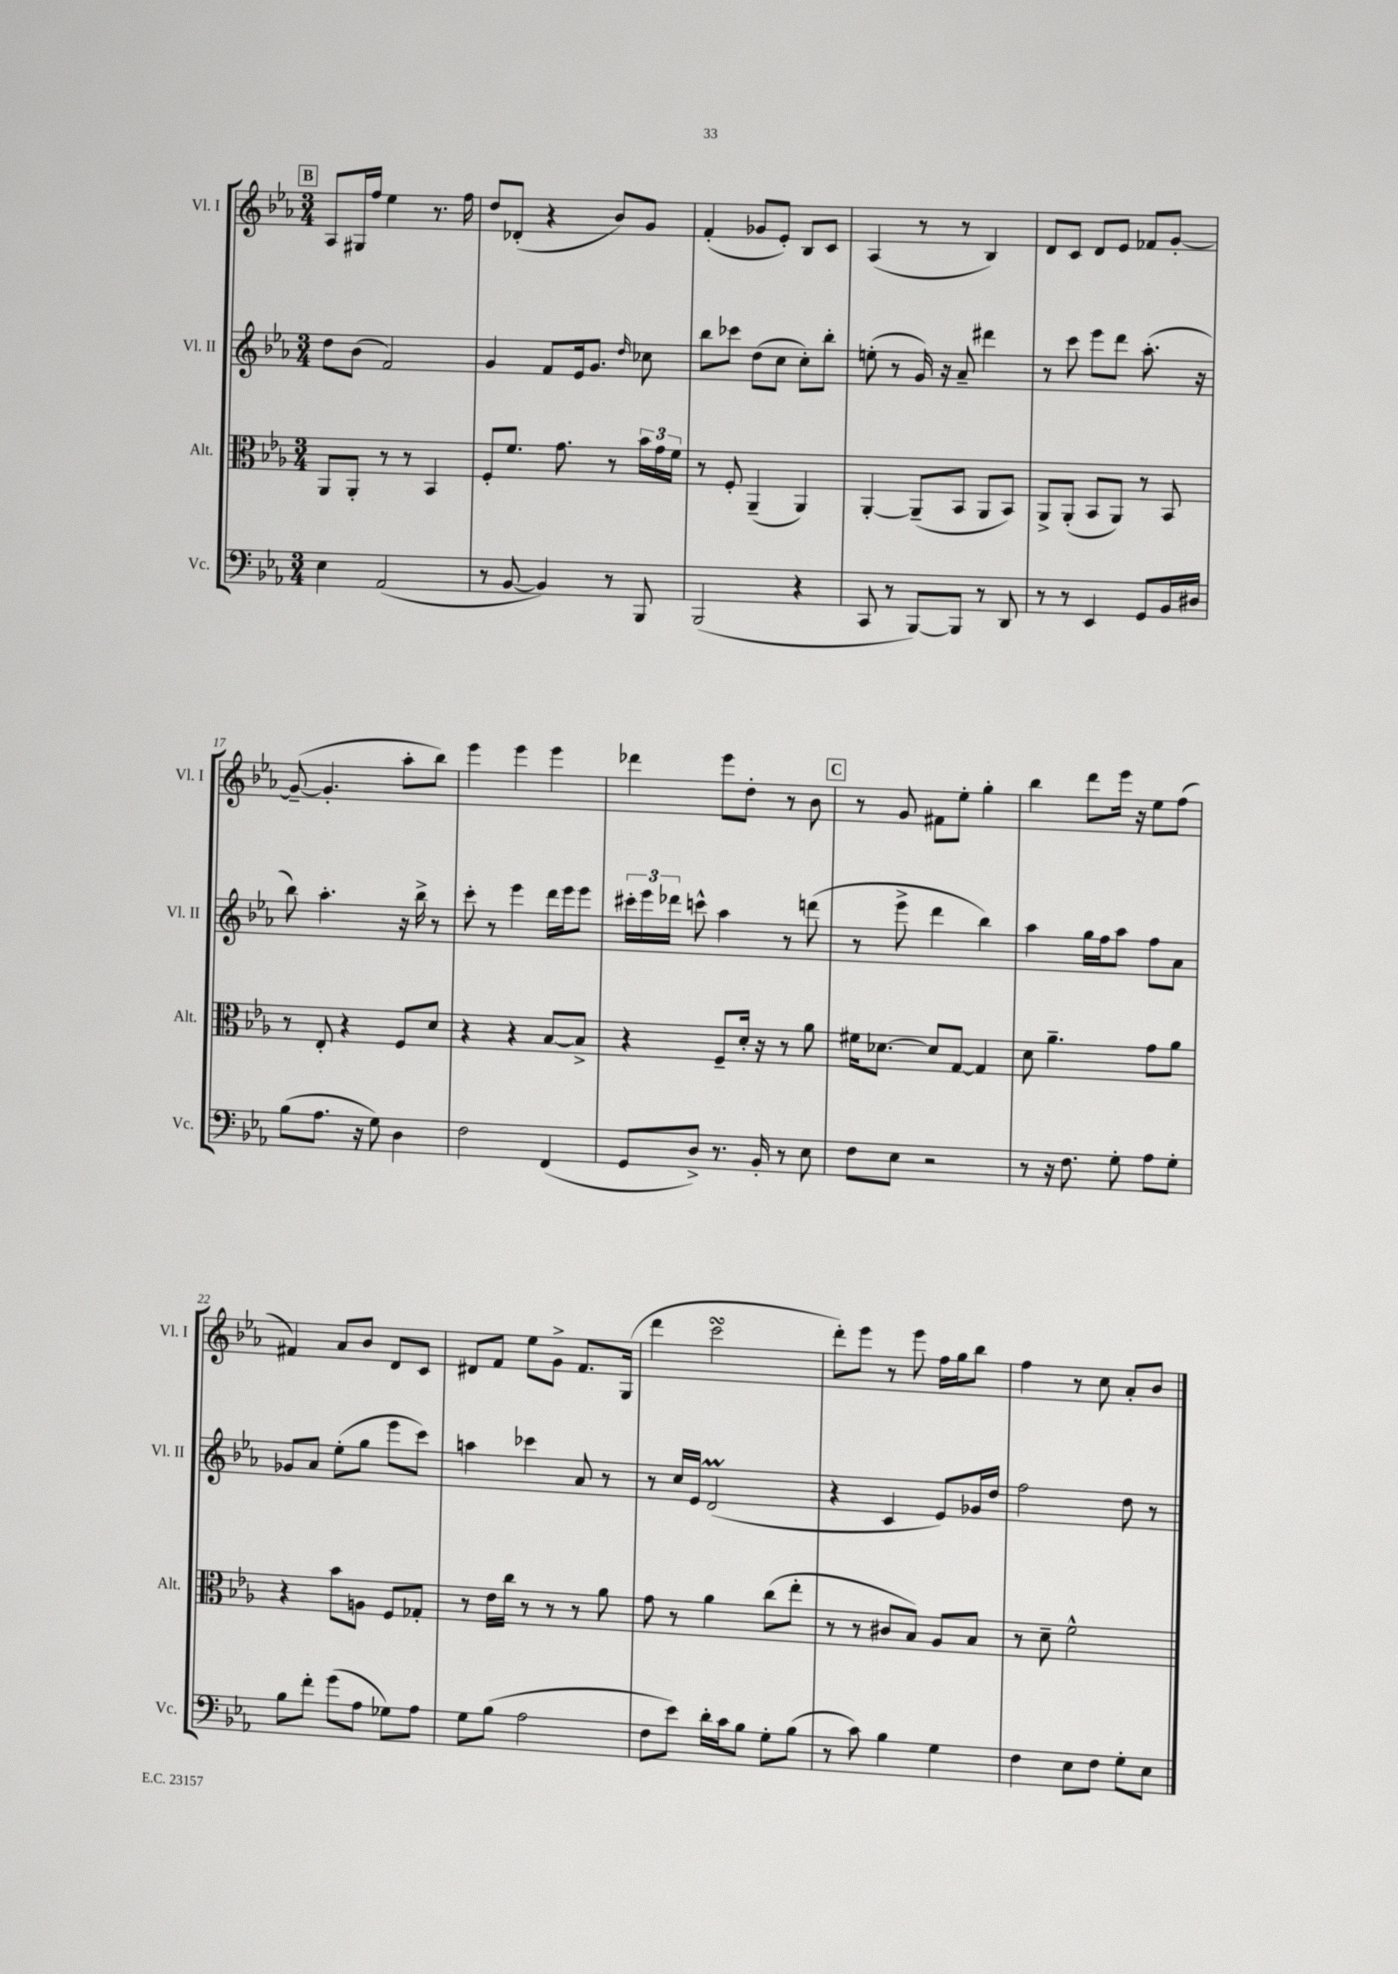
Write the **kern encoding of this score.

**kern	**kern	**kern	**kern
*part4	*part3	*part2	*part1
*staff4	*staff3	*staff2	*staff1
*I"Vc.	*I"Alt.	*I"Vl. II	*I"Vl. I
*I'Vc.	*I'Alt.	*I'Vl. II	*I'Vl. I
*clefF4	*clefC3	*clefG2	*clefG2
*k[b-e-a-]	*k[b-e-a-]	*k[b-e-a-]	*k[b-e-a-]
*M3/4	*M3/4	*M3/4	*M3/4
!!LO:REH:place=s1:t=B
=12	=12	=12	=12
4E-\	8AA-/L	8dd\L	8A-/L
.	8AA-'/J	(8b-\J	16G#X/L
.	.	.	16ff/JJ
(2AA-/	8r	2f/)	4ee-\
.	8r	.	.
.	4BB-/	.	8.r
.	.	.	16ff\
=13	=13	=13	=13
8r	8F'/L	4g/	8dd/L
[8BB-/	8.f/J	.	(8d-X'/J
4BB-/])	.	8f/L	4r
.	8.g\	.	.
.	.	16e-/k	.
.	.	8.g/J	.
8r	8r	.	8b-/L)
.	.	16qqdd/	.
8BBB-/	24b-\LL	8cc-X\	8g/J
.	24g\	.	.
.	24f\JJ	.	.
=14	=14	=14	=14
(2BBB-/	8r	8bb-\L	(4f'/
.	8F'/	8ccc-X\J	.
.	(4AA-~/	(8dd\L	8g-X/L
.	.	8cc\J	8e-'/J)
4r	4AA-/)	8cc'\L)	8B-/L
.	.	8bb-'\J	8c/J
=15	=15	=15	=15
8CC/	[4AA-'/	(8een'\	(4A-/
8r	.	8r	.
[8BBB-/L)	(8AA-~/L]	16g/)	8r
.	.	16r	.
8BBB-/J]	8BB-/J	8a-~/	8r
8r	8AA-/L	4ddd#X\	4B-/)
8DD/	8BB-/J)	.	.
=16	=16	=16	=16
8r	8AA-^/L	8r	8d/L
8r	(8AA-'/J	8ccc\	8c/J
4EE-/	8BB-/L	8eee-\L	8d/L
.	8AA-/J)	8ddd\J	8e-/J
8GG/L	8r	(8.aa-'\	8f-X/L
16BB-/L	8BB-/	.	[8g'/J
16D#X/JJ	.	16r	.
!!LO:LB:g=z
=17	=17	=17	=17
(8B-\L	8r	8bb-\)	(8g~/_
8.A-\J	8E-'/	4.aa-'\	4.g'/]
.	4r	.	.
16r	.	.	.
8G\)	.	.	.
4D\	8F/L	16r	8aa-'\L
.	.	16bb-^\	.
.	8d/J	8r	8bb-\J)
=18	=18	=18	=18
2F\	4r	8ccc'\	4eee-\
.	.	8r	.
.	4r	4eee-\	4eee-\
(4FF/	[8B-/L	16ddd\LL	4eee-\
.	.	16eee-\J	.
.	8B-^/J]	8eee-\J	.
=19	=19	=19	=19
8GG/L	4r	24ccc#X'\LL	4ddd-X\
.	.	24eee-\	.
.	.	24ddd-X\JJ	.
8D^/J)	.	8cccn^^\	.
8.r	8F~/L	4aa-\	8eee-\L
.	16d'/Jk	.	8dd'\J
16BB-'/	16r	.	.
8r	8r	8r	8r
8E-\	8a-\	(8dddn\	8b-\
!!LO:REH:place=s1:t=C
=20	=20	=20	=20
8F\L	16f#X\KL	8r	8r
.	[8.d-X\J	.	.
8E-\J	.	8eee-^\	8g/
2r	8d-/L]	4ddd\	8f#X\L
.	[8G/J	.	8ee-'\J
.	4G/]	4bb-\)	4gg'\
=21	=21	=21	=21
8r	8d\	4aa-\	4bb-\
16r	4.a-~\	.	.
8.F\	.	.	.
.	.	16gg\LL	8ddd\L
.	.	16ff\J	.
8G'\	.	8aa-\J	16eee-\Jk
.	.	.	16r
8A-\L	8g\L	8ff\L	8ee-\L
8G'\J	8a-\J	8a-\J	(8ff\J
!!LO:LB:g=z
=22	=22	=22	=22
8B-\L	4r	8g-X/L	4f#X/)
8f'\J	.	8a-/J	.
(8g\L	8b-\L	(8ee-'\L	8a-/L
8A-\J	8An\J	8gg\J	8b-/J
8G-X\L)	8F/L	8eee-\L	8d/L
8A-\J	8G-X'/J	8ccc\J)	8c/J
=23	=23	=23	=23
8G\L	8r	4aan\	8d#X/L
(8B-\J	16e-\LL	.	8f/J
.	16cc\JJ	.	.
2A-\	8r	4ccc-X\	8ee-\L
.	8r	.	8g^\J
.	8r	8a-/	8.f/L
.	8a-\	8r	.
.	.	.	(16G/Jk
=24	=24	=24	=24
8F\L	8g\	8r	4ddd\
8e-\J)	8r	16cc/LL	.
.	.	16e-/JJ	.
16d'\LL	4a-\	(2dm/	2cccsSSS\
16c\J	.	.	.
8B-\J	.	.	.
8G'\L	(8cc\L	.	.
(8B-\J	8ee-'\J	.	.
=25	=25	=25	=25
8r	8r	4r	8ddd'\L)
8c\)	8r	.	8eee-\J
4B-\	8c#X/L	4c/	8r
.	8B-/J)	.	8eee-\
4G\	8A-/L	8e-/L)	16ff\LL
.	.	.	16gg\J
.	8B-/J	16g-X/L	8bb-\J
.	.	16dd/JJ	.
=26	=26	=26	=26
4F\	8r	2ff\	4ff\
.	8d~\	.	.
8E-\L	2f^^\	.	8r
8F\J	.	.	8cc\
8G'\L	.	8dd\	8a-'/L
8E-\J	.	8r	8b-/J
==	==	==	==
*-	*-	*-	*-
